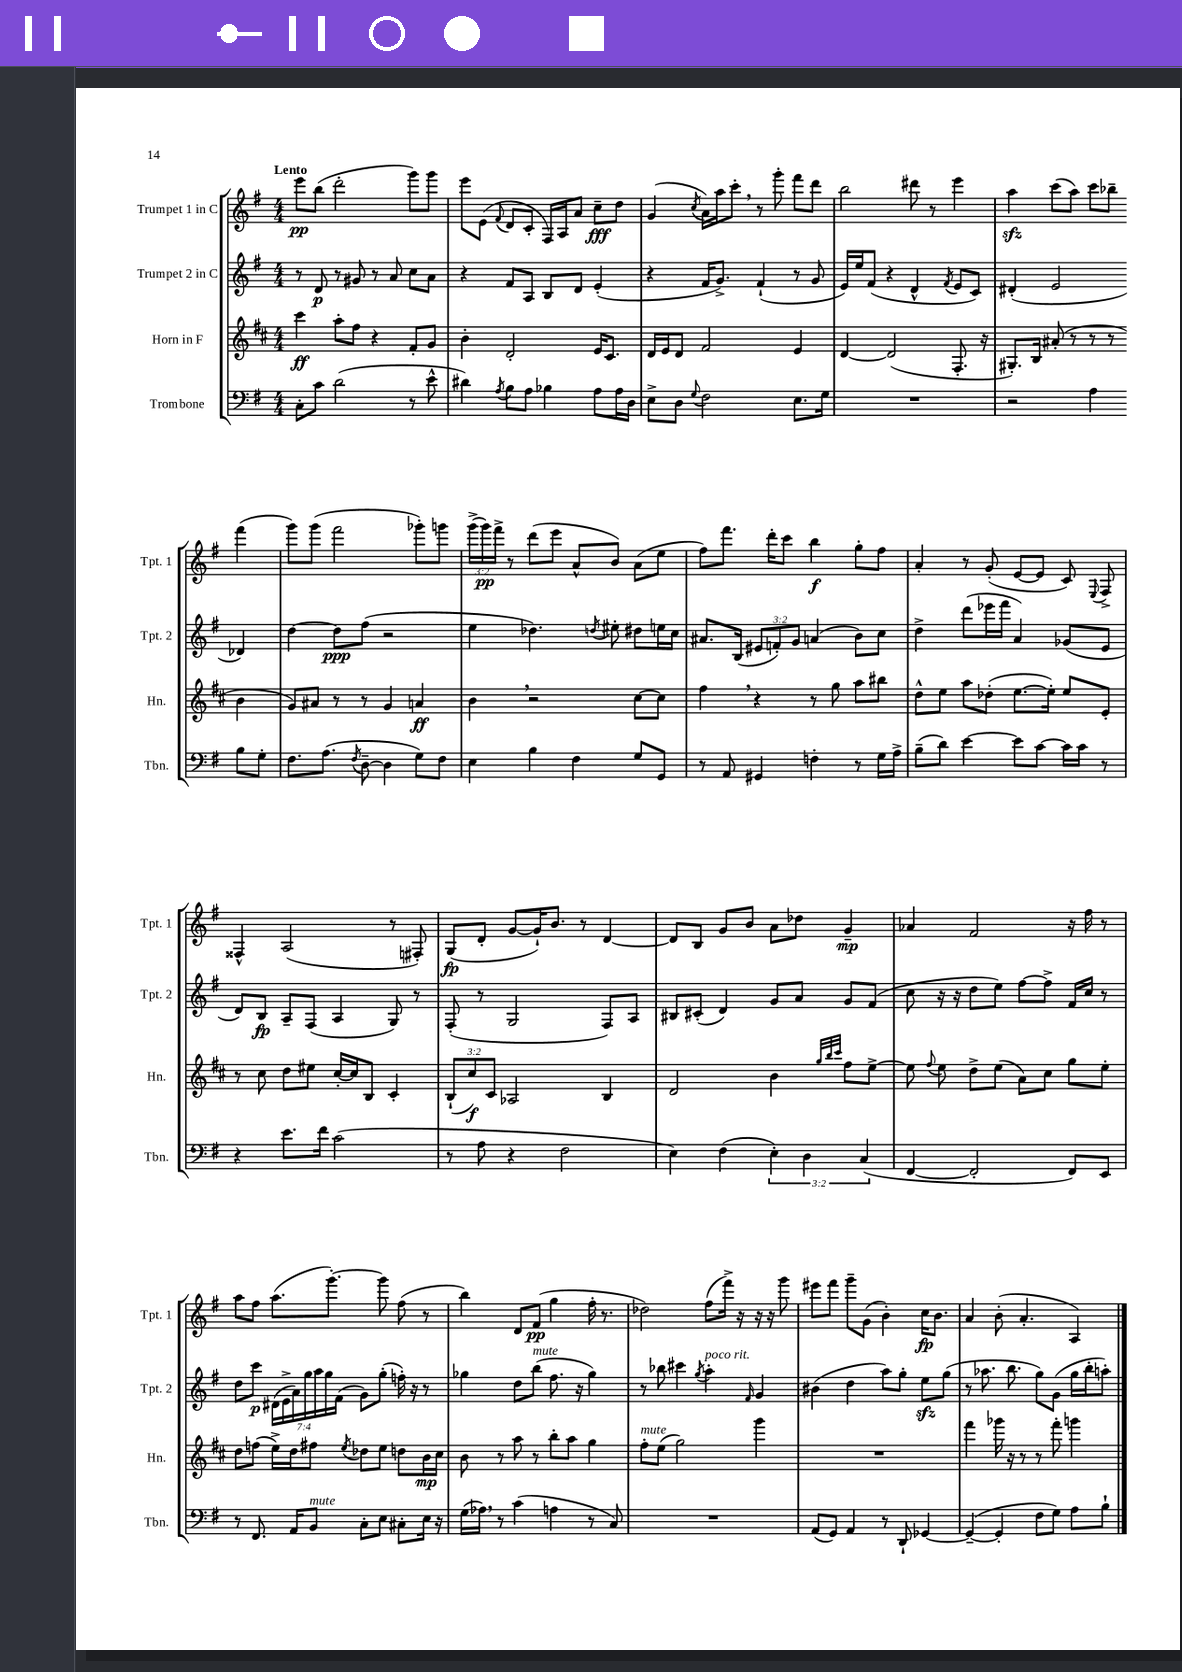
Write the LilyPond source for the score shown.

<<
\new StaffGroup <<
\new Staff = "s0" \with { instrumentName = "Trumpet 1 in C" shortInstrumentName = "Tpt. 1" } {
    \clef treble \key g \major \numericTimeSignature \time 4/4 \override Staff.TupletNumber.text = #tuplet-number::calc-fraction-text \tempo "Lento"
    \autoBeamOff e'''8[\pp b''8]( d'''2-. g'''8[) g'''8] |
    e'''8[ e'8]( \appoggiatura { fis'8 } d'8[ c'8]-. fis16[) a16 a'8] c''8[--\fff d''8] |
    g'4( \acciaccatura { c''8 } a'16[) a''16 c'''8]-. \breathe r8 g'''8-. fis'''8[ d'''8] |
    b''2 dis'''8 r8 e'''4 |
    a''4\sfz c'''8[( a''8]) c'''8[ bes''8]-- fis'''4( |
    g'''8[) g'''8]( fis'''2 ges'''8[-.) g'''8] |
    \tuplet 3/2 { g'''16[->( g'''16\pp) fis'''16]-> } r8 d'''8[( e'''8] a'8[-^ b'8]) a'8[( e''8] |
    fis''8[) fis'''8.] d'''16[-. c'''8] b''4\f g''8[-. fis''8] |
    a'4-. r8 g'8-.( e'8[~ e'8] c'8) \appoggiatura { e8 } fis8-> |
    fisis4-^ a2( r8 fis8-.) |
    g8[\fp( d'8]-. g'8[~ g'16-!) b'8.] r8 d'4~ |
    d'8[ b8] g'8[ b'8] a'8[ des''8] g'4--\mp |
    aes'4 fis'2 r16 fis''16 r8 |
    a''8[ fis''8] a''8.[( g'''8.]~-.) g'''8 fis''8( r8 |
    b''4) d'8[ fis'8]\pp( g''4 fis''16-. r8. |
    des''2) fis''8[( fis'''16]->) r16 r16 r16 g'''8 |
    eis'''8[ fis'''8] g'''8[-- g'8]( b'4-.) c''16[\fp b'8.] |
    a'4 b'8-.( a'4.-. a4) \bar "|." |
}
\new Staff = "s1" \with { instrumentName = "Trumpet 2 in C" shortInstrumentName = "Tpt. 2" } {
    \clef treble \key g \major \numericTimeSignature \time 4/4 \override Staff.TupletNumber.text = #tuplet-number::calc-fraction-text
    \autoBeamOff r8 d'8\p r8 gis'8 r8 a'8 c''8[ a'8] |
    r4 fis'8[ a8] b8[ d'8] e'4-.( |
    r4 fis'16[ g'8.]->) fis'4-!( r8 g'8 |
    e'16[) e''16 fis'8]( r4 d'4-^ \acciaccatura { fis'8 } e'8[ c'8]) |
    dis'4-.( e'2 des'4) |
    d''4~ d''8[\ppp fis''8]( r2 |
    e''4 des''4.) \acciaccatura { d''8 } eis''8-. dis''8[ e''16 c''16] |
    ais'8.[ b16]( \tuplet 3/2 { eis'8[ f'8-.) g'8] } a'4( b'8[) c''8] |
    d''4-> d'''8[( ees'''16 fis'''16] a'4) ges'8[( e'8] |
    d'8[) b8]\fp a8[-- fis8]( a4 g8) r8 |
    fis8-.( r8 g2 fis8[) a8] |
    bis8[ cis'8]-.( d'4) g'8[ a'8] g'8[ fis'8]( |
    c''8 r16 r16 d''8[ e''8]) fis''8[~ fis''8]-> fis'16[ c''16] r8 |
    d''8[ c'''8]\p \tuplet 7/4 { dis'16[( e'16-> a'16) g''16 a''16 g''16 fis'16]( } g'8[) g''8]-.( f''16-.) r16 r8 |
    ges''4 d''8[ b''8]^\markup { \italic "mute" }( fis''8. r16 ges''4) |
    r8 bes''8 cis'''4 \acciaccatura { g''8 } a''4-.^\markup { \italic "poco rit." } \grace { fis'16 } g'4 |
    bis'4( d''4 a''8[) g''8]-. e''8[\sfz g''8]( |
    r8 aes''8. b''8. g''8[) g'8]( g''16[ b''16-. a''8]-.) \bar "|." |
}
\new Staff = "s2" \with { instrumentName = "Horn in F" shortInstrumentName = "Hn." } {
    \clef treble \key d \major \numericTimeSignature \time 4/4 \override Staff.TupletNumber.text = #tuplet-number::calc-fraction-text
    \autoBeamOff cis'''4\ff a''8[-. fis''8] r4 fis'8[-. g'8] |
    b'4-. d'2-. e'16[ cis'8.] |
    d'16[ e'16 d'8] fis'2 e'4 |
    d'4~ d'2( fis8.-. r16 |
    gis8.[-.) b16] ais'8-.( r8 r8 r8 b'4 |
    g'8[) ais'8] r8 r8 g'4 a'4\ff |
    b'4 \breathe r2 cis''8[~ cis''8] |
    fis''4 \breathe r4 r8 g''8 a''8[ bis''8] |
    d''8[-^ e''8] a''8[ des''8]-.( e''8.[~ e''16]-.) e''8[ e'8]-. |
    r8 cis''8 d''8[ eis''8] cis''16[~-. cis''16 b8] cis'4-. |
    \tuplet 3/2 { b8[-!( cis''8\f) cis'8] } aes2 b4 |
    d'2 b'4 \grace { g''32[ b''32 cis'''32] } fis''8[ e''8]~-> |
    e''8 \appoggiatura { fis''8 } e''8 d''8[-> e''8]( a'8[) cis''8] g''8[ e''8]-. |
    d''8[ f''8]( e''16[->) d''16 fis''8] \acciaccatura { e''8 } des''8[ e''8] d''8[ b'16\mp cis''16] |
    b'8 r8 a''8 r8 b''8[-. a''8] g''4 |
    fis''8[-.^\markup { \italic "mute" } e''8]( g''2) g'''4 |
    R1 |
    fis'''4 ges'''16 r16 r8 r8 fis'''8-. g'''4 \bar "|." |
}
\new Staff = "s3" \with { instrumentName = "Trombone" shortInstrumentName = "Tbn." } {
    \clef bass \key g \major \numericTimeSignature \time 4/4 \override Staff.TupletNumber.text = #tuplet-number::calc-fraction-text
    \autoBeamOff c8[-. c'8] d'2( r8 e'8-^ |
    dis'4) \acciaccatura { a8 } b8[ a8] bes4 a8[ a16 d16] |
    e8[-> d8] \appoggiatura { g8 } fis2 e8.[ g16] |
    R1 |
    r2 a4 b8[ g8]-. |
    fis8.[ a8.]( \acciaccatura { fis8 } d8~-- d4 g8[) fis8] |
    e4 b4 fis4 g8[ g,8] |
    r8 a,8 gis,4 f4-. r8 g16[ a16]-> |
    b8[--( d'8]) e'4~ e'8[ c'8]~ c'16[ c'16] r8 |
    r4 e'8.[ fis'16] c'2( |
    r8 a8 r4 fis2 |
    e4) fis4( \tuplet 3/2 { e4-.) d4 c4( } |
    fis,4~ fis,2-. fis,8[) e,8] |
    r8 fis,8. a,16[ b,8]^\markup { \italic "mute" } c8[-. e8] cis8[-. e16] r16 |
    g16[( aes16]) \breathe r8 c'4( a4 r8 c8) |
    R1 |
    a,8[( g,8]) a,4 r8 d,8-! ges,4~ |
    ges,4~--( ges,4-. fis8[ g8]) a8[ b8]-! \bar "|." |
}
>>
>>
\layout { \context { \Score \remove "Bar_number_engraver" } }
